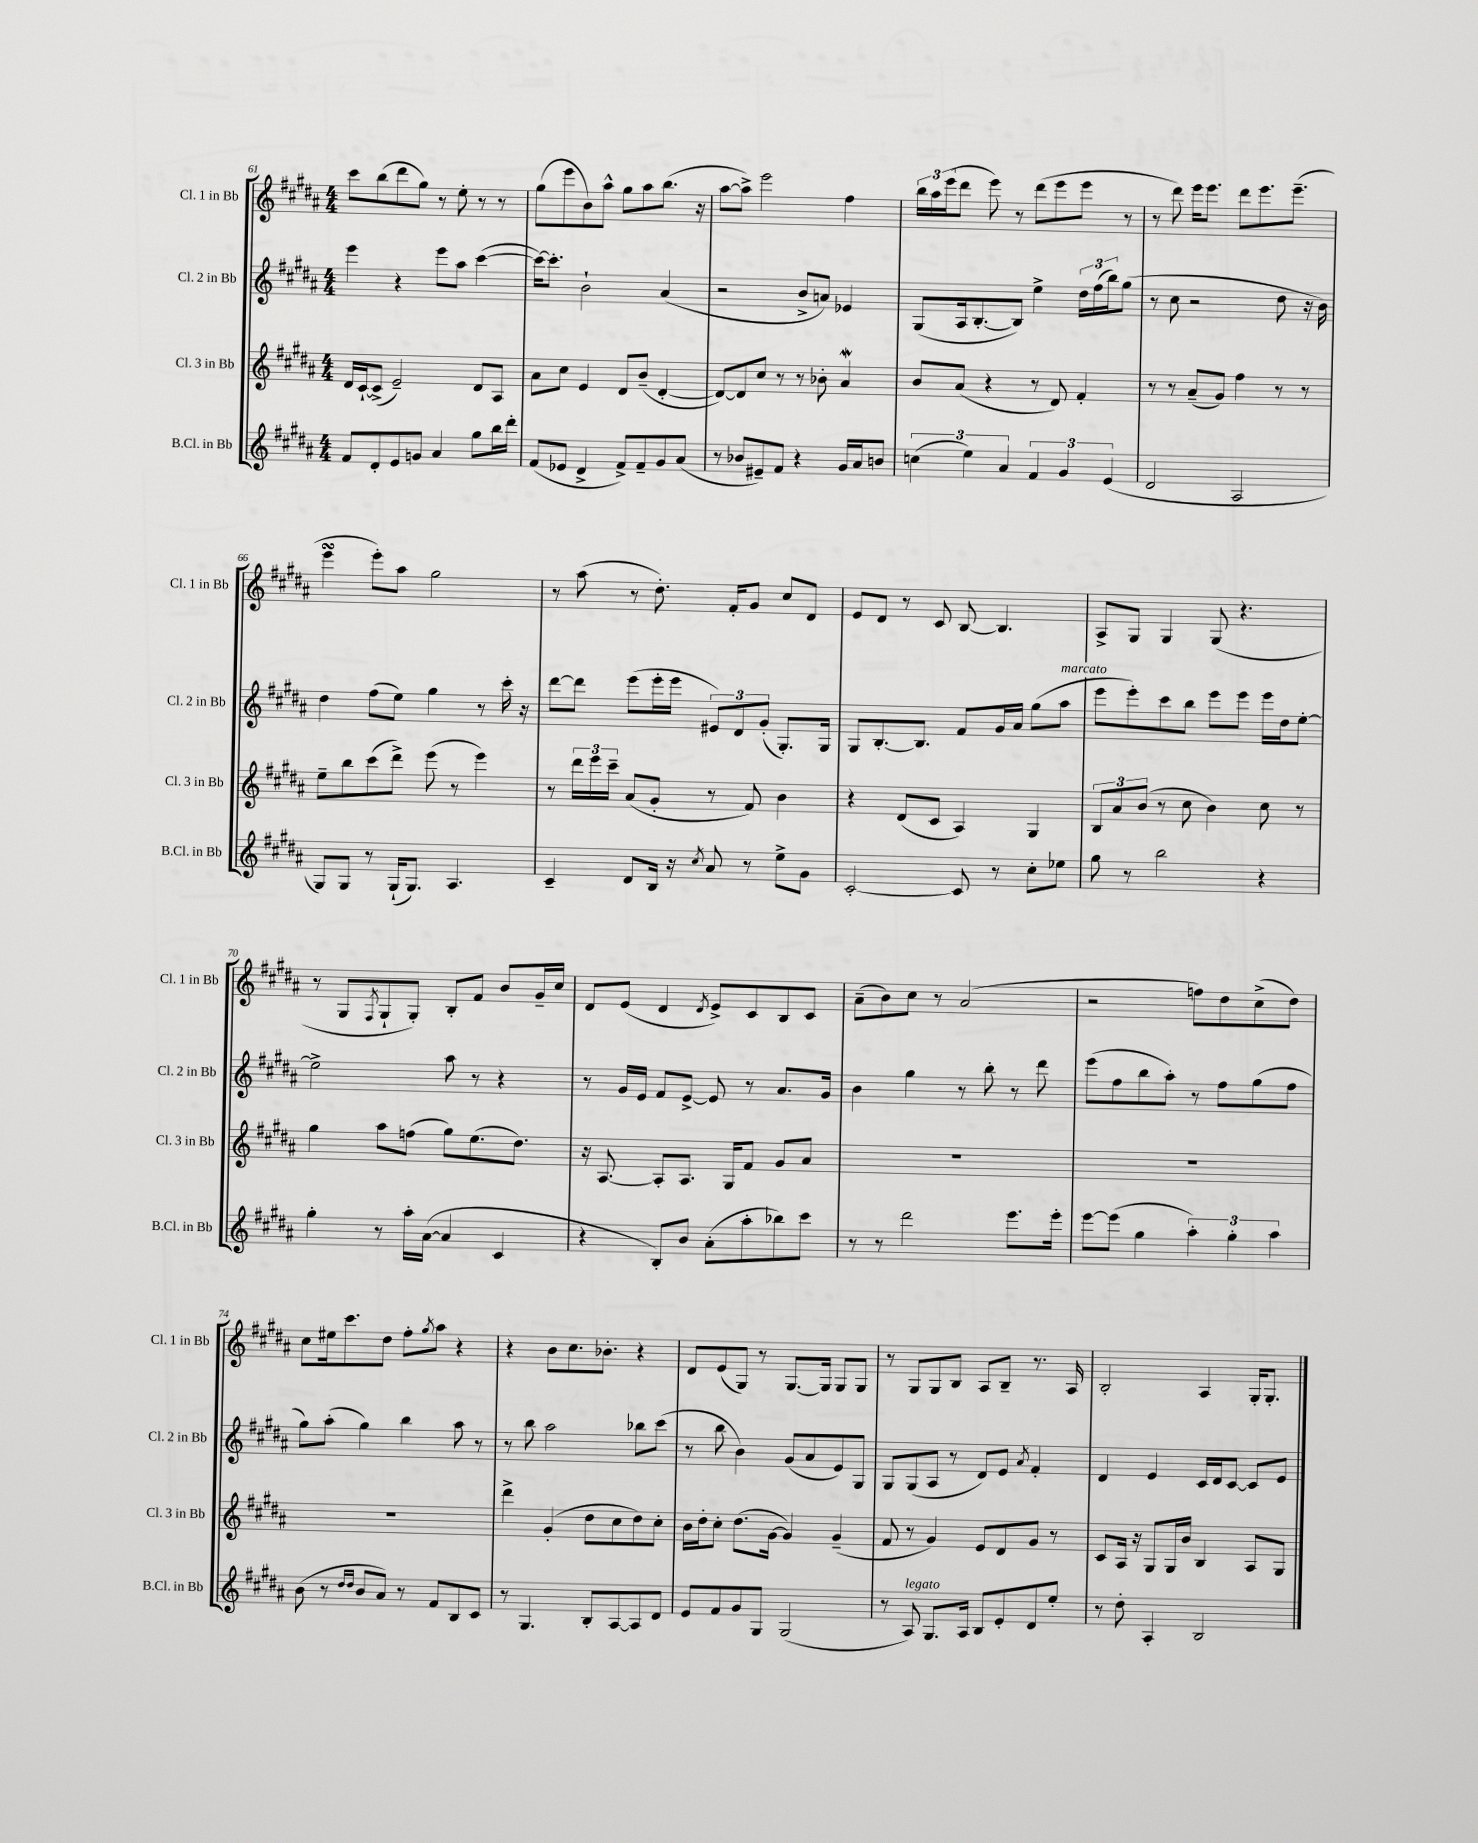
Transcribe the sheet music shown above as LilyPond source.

<<
\new StaffGroup <<
\new Staff = "s0" \with { instrumentName = "Cl. 1 in Bb" shortInstrumentName = "Cl. 1 in Bb" } {
    \clef treble \key b \major \numericTimeSignature \time 4/4
    cis'''8 b''8( dis'''8 gis''8) r8 e''8-. r8 r8 |
    gis''8( e'''8 b'8) ais''8-^ gis''8 ais''8 b''8.( r16 |
    ais''8~ ais''8->) e'''2 fis''4 |
    \tuplet 3/2 { b''16 ais''16 e'''16( } dis'''8 e'''8) r8 dis'''8( e'''8 e'''8 r8 |
    r8 dis'''8) e'''16 e'''8. dis'''8 e'''8. e'''8.--( |
    e'''4\turn e'''8-.) ais''8 gis''2 |
    r8 ais''8( r8 dis''8.-.) fis'16-. gis'8 cis''8 dis'8 |
    e'8 dis'8 r8 cis'8 b8~ b4. |
    ais8-> gis8 gis4 gis8( r4. |
    r8 gis8 \acciaccatura { fis8 } gis8-! gis8-.) b8-. fis'8 b'8 gis'16-- cis''16 |
    dis'8 e'8( dis'4 \acciaccatura { dis'8 } e'8->) cis'8 b8 cis'8 |
    ais'8--( b'8) cis''8 r8 ais'2( |
    r2 f''8) dis''8 cis''8->( dis''8) |
    cis''8 eis''16 cis'''8. dis''8 fis''8-. \acciaccatura { gis''8 } ais''8 r4 |
    r4 b'8 cis''8. bes'8.-. r4 |
    dis'8 e'8( gis8) r8 gis8.~ gis16 gis8 gis8 |
    r8 gis8 gis8 b8 ais8 b8-- r8. ais16 |
    b2-. ais4 gis16-. gis8.-. \bar "|." |
}
\new Staff = "s1" \with { instrumentName = "Cl. 2 in Bb" shortInstrumentName = "Cl. 2 in Bb" } {
    \clef treble \key b \major \numericTimeSignature \time 4/4
    e'''4 r4 e'''8 ais''8 cis'''4~( |
    cis'''16~) cis'''8.-. b'2-! ais'4( |
    r2 b'8-> a'8) ees'4 |
    gis8( ais16 b8.~-. b8) e''4-> \tuplet 3/2 { dis''16 fis''16( b''16) } gis''8( |
    r8 cis''8 r2 dis''8 r16 b'16) |
    dis''4 fis''8( e''8) gis''4 r8 cis'''16-. r16 |
    dis'''8~ dis'''8 e'''8( e'''16-. e'''16 \tuplet 3/2 { eis'8) dis'8 gis'8-.( } gis8.-.) gis16 |
    gis8 b8.~-. b8. fis'8 gis'16 ais'16 gis''8( ais''8^\markup { \italic "marcato" } |
    e'''8 e'''8-.) cis'''8 b''8 e'''8 e'''8 e'''16 dis''16 e''8~-. |
    e''2-> ais''8 r8 r4 |
    r8 gis'16 e'16 fis'8 e'8~-> e'8 r8 ais'8. gis'16 |
    b'4 gis''4 r8 b''8-. r8 dis'''8 |
    e'''8( fis''8 b''8 ais''8-.) r8 fis''8 gis''8( fis''8 |
    gis''8) ais''8-.( gis''4) b''4 ais''8 r8 |
    r8 b''8 ais''2 bes''8 cis'''8( |
    r8 b''8 b'4) gis'8( ais'8 e'8) gis8 |
    gis8 gis8( ais8 r8 dis'8) e'8 \acciaccatura { ais'8 } fis'4-. |
    dis'4 e'4 cis'16 dis'16 cis'8~ cis'8 e'8 \bar "|." |
}
\new Staff = "s2" \with { instrumentName = "Cl. 3 in Bb" shortInstrumentName = "Cl. 3 in Bb" } {
    \clef treble \key b \major \numericTimeSignature \time 4/4
    dis'16 cis'16~-! cis'8->( e'2--) dis'8 ais8 |
    ais'8 cis''8 e'4 dis'8 b'8--( dis'4~-. |
    dis'8~) dis'8 cis''8 r8 r8 bes'8-. ais'4\mordent |
    b'8 ais'8( r4 r8 dis'8) fis'4-. |
    r8 r8 ais'8--( gis'8) fis''4 r8 r8 |
    e''8-- b''8 cis'''8( dis'''8->) e'''8( r8 e'''4) |
    r8 \tuplet 3/2 { dis'''16 e'''16 cis'''16-- } ais'8( gis'8-. r8 fis'8) b'4 |
    r4 dis'8( cis'8 ais4) gis4 |
    \tuplet 3/2 { b8 ais'8 b'8( } r8 cis''8 b'4) cis''8 r8 |
    gis''4 ais''8 f''8( gis''8) e''8.( dis''8.) |
    r16 ais8.~ ais8-. ais8. gis16 fis'8 gis'8 ais'8 |
    R1 |
    R1 |
    R1 |
    dis'''4-> gis'4-.( dis''8 cis''8 dis''8) cis''8-. |
    b'16 dis''16-. cis''8-. dis''8.( gis'16~ gis'4) gis'4--( |
    fis'8 r8 gis'4) e'8 dis'8 gis'8 r8 |
    cis'8 ais16 r16 gis8 gis16 b'16 b4 ais8 gis8 \bar "|." |
}
\new Staff = "s3" \with { instrumentName = "B.Cl. in Bb" shortInstrumentName = "B.Cl. in Bb" } {
    \clef treble \key b \major \numericTimeSignature \time 4/4
    fis'8 dis'8-. e'8 g'8 ais'4 gis''8 b''16 dis'''16-. |
    fis'8( ees'8 dis'4-> fis'8->) fis'8-- gis'8 ais'8( |
    r8 bes'8 eis'8--) fis'8 r4 gis'16 ais'16 b'8 |
    \tuplet 3/2 { c''4( e''4) ais'4 } \tuplet 3/2 { fis'4 gis'4 e'4( } |
    dis'2 ais2 |
    gis8) gis8 r8 gis16-!( gis8.) ais4. |
    cis'4-- dis'8 b16 r16 \acciaccatura { cis''8 } ais'8 r8 e''8-> gis'8 |
    cis'2~-. cis'8 r8 cis''8-. ees''8 |
    gis''8 r8 b''2 r4 |
    gis''4-. r8 ais''16-. ais'16~( ais'4 cis'4 |
    r4 b8-.) b'8 ais'8-.( ais''8-. bes''8) cis'''8 |
    r8 r8 dis'''2 e'''8. e'''16-. |
    e'''8~ e'''8( gis''4 \tuplet 3/2 { ais''4-.) gis''4-. ais''4 } |
    b'8( r8 \grace { dis''16 dis''16 } b'8 ais'8) r8 fis'8 b8 cis'8 |
    r8 gis4. b8-. ais8~ ais8 dis'8 |
    e'8 fis'8 gis'8 gis8 gis2( |
    r8 ais8^\markup { \italic "legato" }) gis8. ais16 b8 e'8-. dis'8 e''8-. |
    r8 dis''8-. ais4-. b2 \bar "|." |
}
>>
>>
\layout { \context { \Score currentBarNumber = #61 } }
